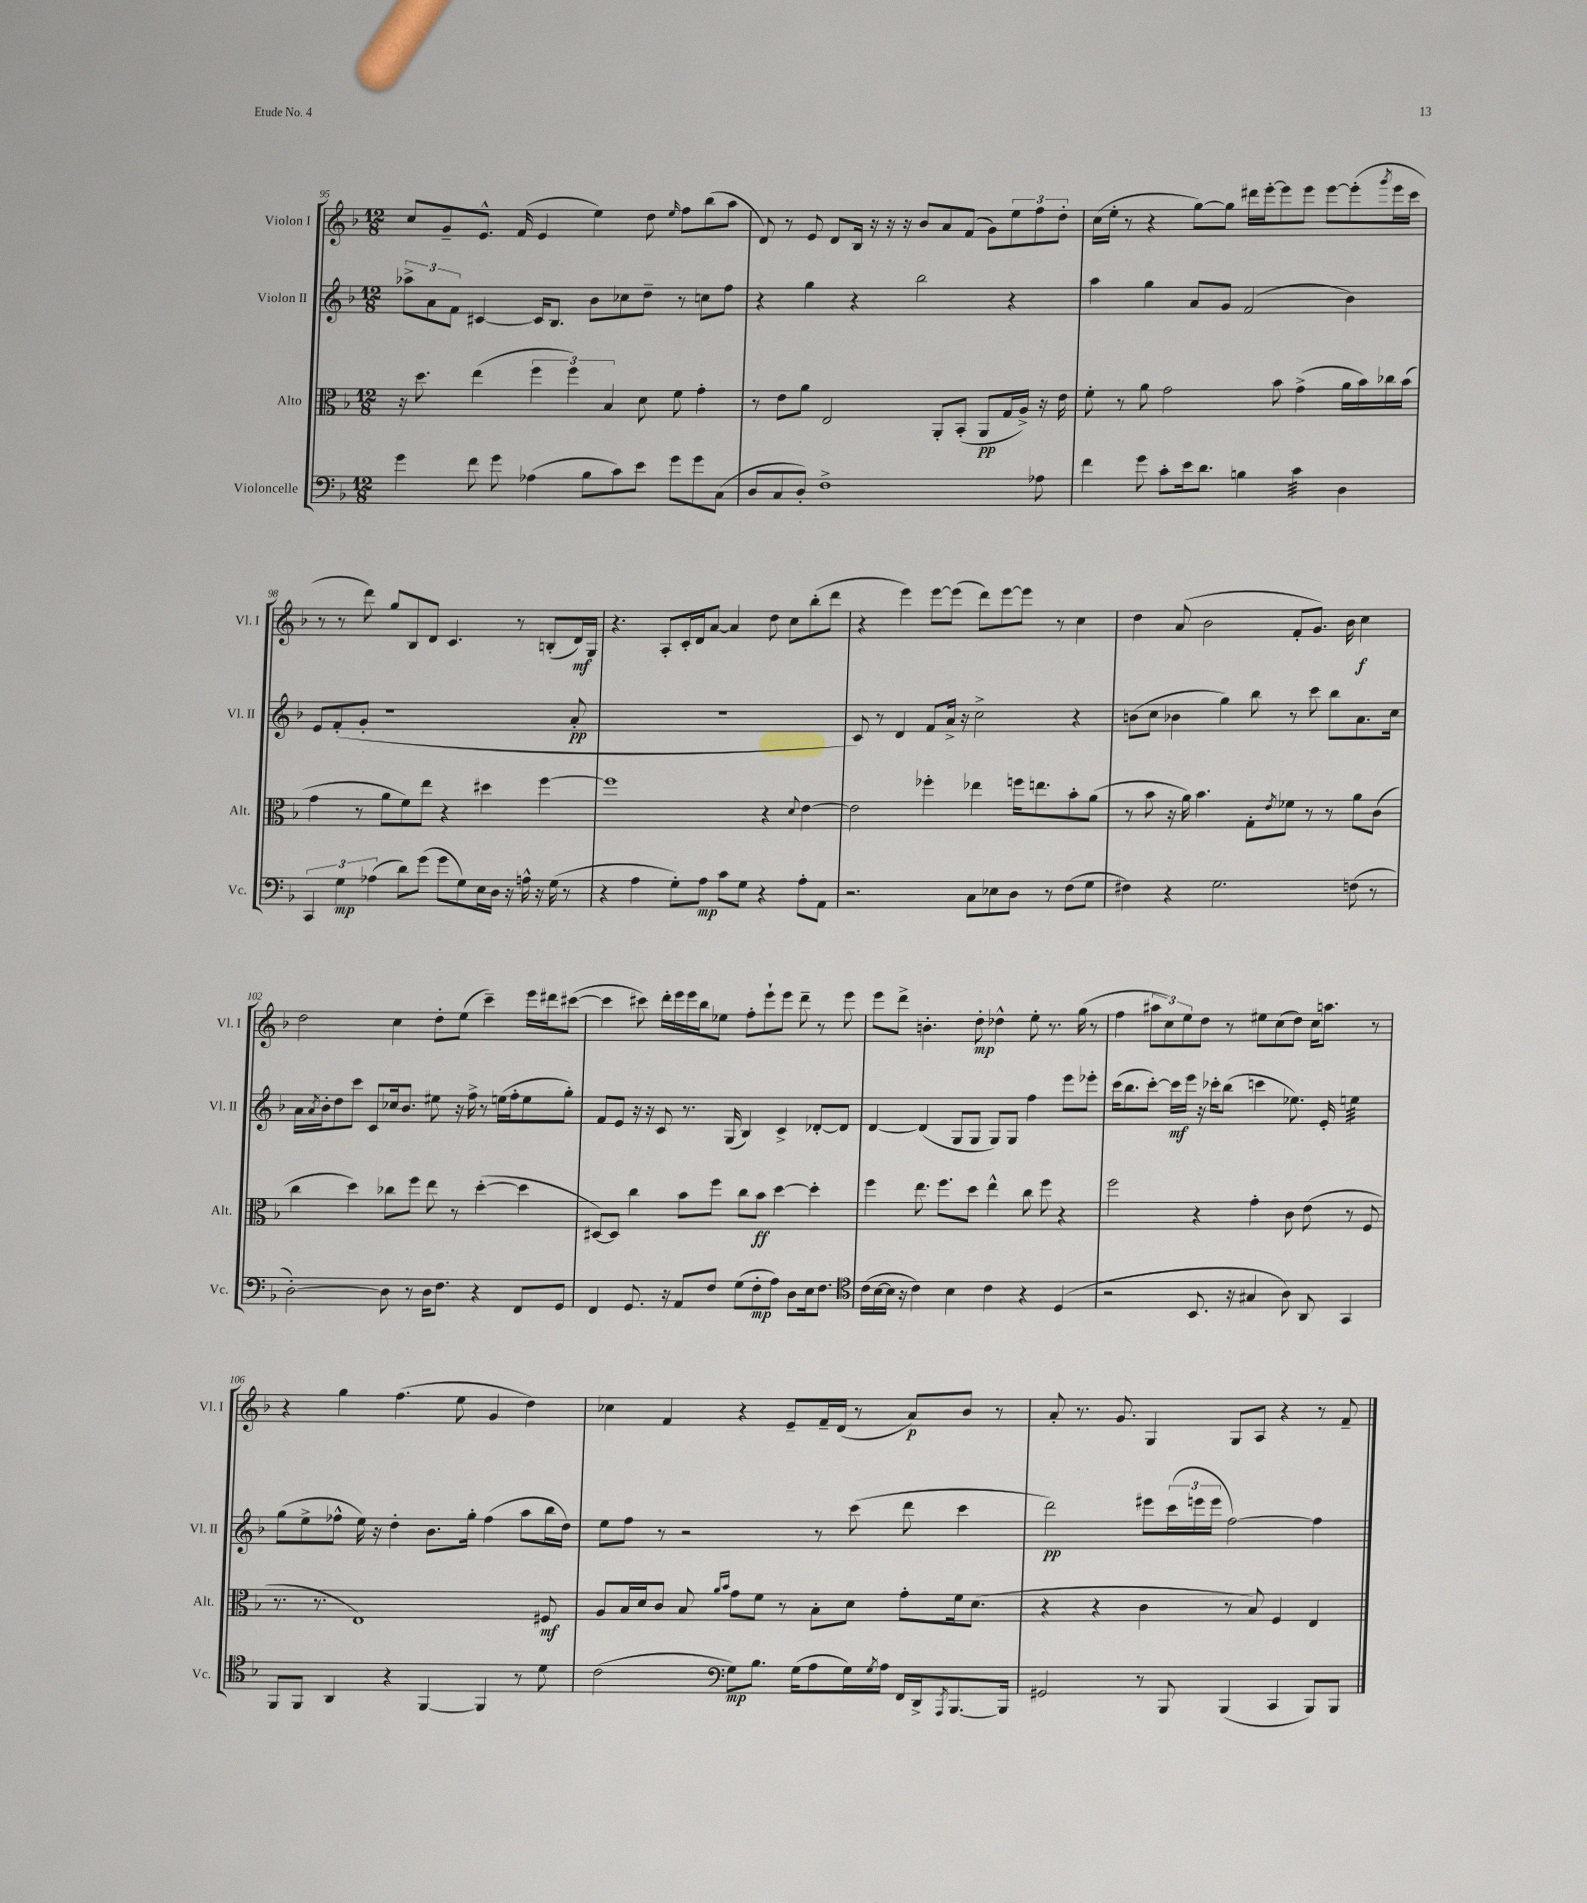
<<
\new StaffGroup <<
\new Staff = "s0" \with { instrumentName = "Violon I" shortInstrumentName = "Vl. I" } {
    \clef treble \key f \major \numericTimeSignature \time 12/8
    c''8 g'8-- e'8.-^ f'16( e'4 e''4) d''8 \grace { e''16 } f''8 bes''8( a''8 |
    d'8) r8 e'8 d'8 bes16 r16 r16 r16 bes'8 a'8 f'8( g'8) \tuplet 3/2 { e''8 f''8 d''8-. } |
    c''16( e''16-. r8 r4 g''8~) g''8 dis'''16 e'''16~-. e'''8 e'''8 e'''8~ e'''8-.( \acciaccatura { g'''8 } e'''16 c'''16 |
    r8 r8 d'''8) g''8 bes8 d'8 c'4. r8 b8-.( d'16\mf) g16 |
    r4. a8-. c'16-. d'16 a'8~ a'4 d''8 c''8 bes''8-.( d'''8 |
    r4 e'''4) e'''8~ e'''8( d'''8) e'''8~ e'''8 r8 c''4 |
    d''4 a'8( bes'2 f'8-. g'8.) bes'16 c''4\f |
    d''2 c''4 d''8-. e''8( c'''4--) e'''16 dis'''16 cis'''8~( |
    cis'''4 cis'''8) d'''16-. e'''16 e'''16 bes''16 ees''8 f''8-. e'''8-! e'''8 d'''8-- r8 e'''8 |
    e'''8 d'''8-> b'4.-. d''8-.\mp des''4-^ e''8-. r8. g''16( r8 |
    f''4 \tuplet 3/2 { ais''8 c''8) e''8 } d''8 r8 eis''8 c''8( d''8) c''16 a''8. r8 |
    r4 g''4 f''4.( e''8 g'4 d''4) |
    ces''4 f'4 r4 e'8-- f'16-- d'16( r8 a'8\p) bes'8 r8 |
    a'8-. r8. g'8. g4 g8 a8 r4 r8 f'8-- \bar "|." |
}
\new Staff = "s1" \with { instrumentName = "Violon II" shortInstrumentName = "Vl. II" } {
    \clef treble \key f \major \numericTimeSignature \time 12/8
    \tuplet 3/2 { aes''8-> a'8 f'8 } cis'4~ cis'16 bes8. bes'8 ces''8 d''8-- r8 c''8 f''8 |
    r4 g''4 r4 bes''2 r4 |
    a''4 g''4 a'8 g'8 f'2( bes'4) |
    e'8 f'8-.( g'8-. r1 a'8-.\pp |
    R1. |
    c'8) r8 d'4 f'8 a'16-> r16 c''2-> r4 |
    b'8( c''8 bes'4 g''4) bes''8 r8 c'''8 bes''8 a'8. c''16 |
    a'16 \acciaccatura { a'8 } bes'16-. d''8 c'''8 c'8 ces''16 bes'8. eis''8 r16 f''16-> r8 e''16( f''16-. e''8 g''8-.) |
    f'8 e'8 r16 r16 c'8 r8. g16( bes4) c'4-> des'8~-. des'8 |
    d'4~ d'4( g8 g8 g8) g8 f''4 e'''8 ees'''8-. |
    c'''16( bes''8. c'''8~-.) c'''16\mf e'''16 r16 ces'''16-. bes''8( c'''4 ees''8.) e'16-. e''4:32 |
    g''8( e''8-> fes''8-^ e''16) r16 d''4-. bes'8. g''16-. fes''4( a''8 bes''16 d''16) |
    e''8 f''8 r8 r2 r8 c'''8( d'''8 c'''4 |
    d'''2\pp) eis'''8 \tuplet 3/2 { c'''16( e'''16 e'''16 } f''2~) f''4 \bar "|." |
}
\new Staff = "s2" \with { instrumentName = "Alto" shortInstrumentName = "Alt." } {
    \clef alto \key f \major \numericTimeSignature \time 12/8
    r16 d''8. e''4( \tuplet 3/2 { f''4 f''4) bes4 } d'8 f'8 g'4-. |
    r8 e'8 a'8 e2 a,8-. bes,8-.( a,8\pp g16 a16->) r16 e'16 |
    f'8-. r8 a'8 g'2 bes'8 g'4->( a'16 bes'16) ces''16 bes'16( |
    g'4 r8 a'8 f'8) e''8 r4 dis''4 f''4~ |
    f''1 r4 \appoggiatura { d'8 } e'4~ |
    e'2 fes''4-. ees''4 f''16 e''8. bes'8-. a'8( |
    r8 bes'8 r16 a'16) bes'4. g8-. \acciaccatura { e'8 } fes'8 r8 r8 a'8 c'8( |
    c''4 d''4) ces''8 f''8 e''8 r8 d''4~-.( d''4 |
    dis8~) dis8 c''4 bes'8 f''8 c''8 bes'8\ff d''4~ d''4-. |
    f''4 e''8. f''8. d''8 e''4-^ c''8 f''8 r4 |
    f''2 r4 g'4-. c'8 e'8( r8 f8 |
    r8. r8. e1) fis8\mf |
    a8 bes16 d'16 c'8 bes8 \grace { a'16 bes'16 } g'8 f'8 r8 bes8-. d'8 g'8-. f'16 d'8.( |
    r4 r4 c'4 r8 bes8) f4 e4 \bar "|." |
}
\new Staff = "s3" \with { instrumentName = "Violoncelle" shortInstrumentName = "Vc." } {
    \clef bass \key f \major \numericTimeSignature \time 12/8
    g'4 f'8 g'8 aes4( bes8 c'8) e'8 g'8 g'8 c8( |
    d8 c8 d8-.) f1-> aes8 |
    f'4 g'8 c'8-. e'16 d'8. b4 c'4:32 d4 |
    \tuplet 3/2 { c,4 g4\mp aes4( } d'8) g'8( g'8 g8) e16 d16 r16 a16-^ r16 g16( r8 |
    r4 a4 g8-.) a8\mp c'8 g8 r4 a8-. a,8 |
    r2. c8 ees8 d8 r8 f8( g8 |
    fis4) r4 g2. f8( r8 |
    d2~-.) d8 r8 d16 f8. r4 f,8 g,8 |
    f,4 g,8. r16 a,8 f8 g8( f8-.\mp a8) d8 e16 f8. |
    \clef tenor c'16( bes16~ bes16 r16 c'4) bes4 c'4 r4 d4( |
    r2 bes,8. r16 gis4 a8) a,8 g,4 |
    f,8 f,8 a,4 r4 f,4~ f,4 r8 d'8 |
    c'2( \clef bass g8\mp) bes8. g16( a8 g16) \acciaccatura { g8 } a16 f,16 d,16-> \acciaccatura { a,,8 } bes,,8.~ bes,,16 |
    gis,2 r8 bes,,8 bes,,4( c,4 bes,,8) bes,,8 \bar "|." |
}
>>
>>
\layout { \context { \Score currentBarNumber = #95 } }
